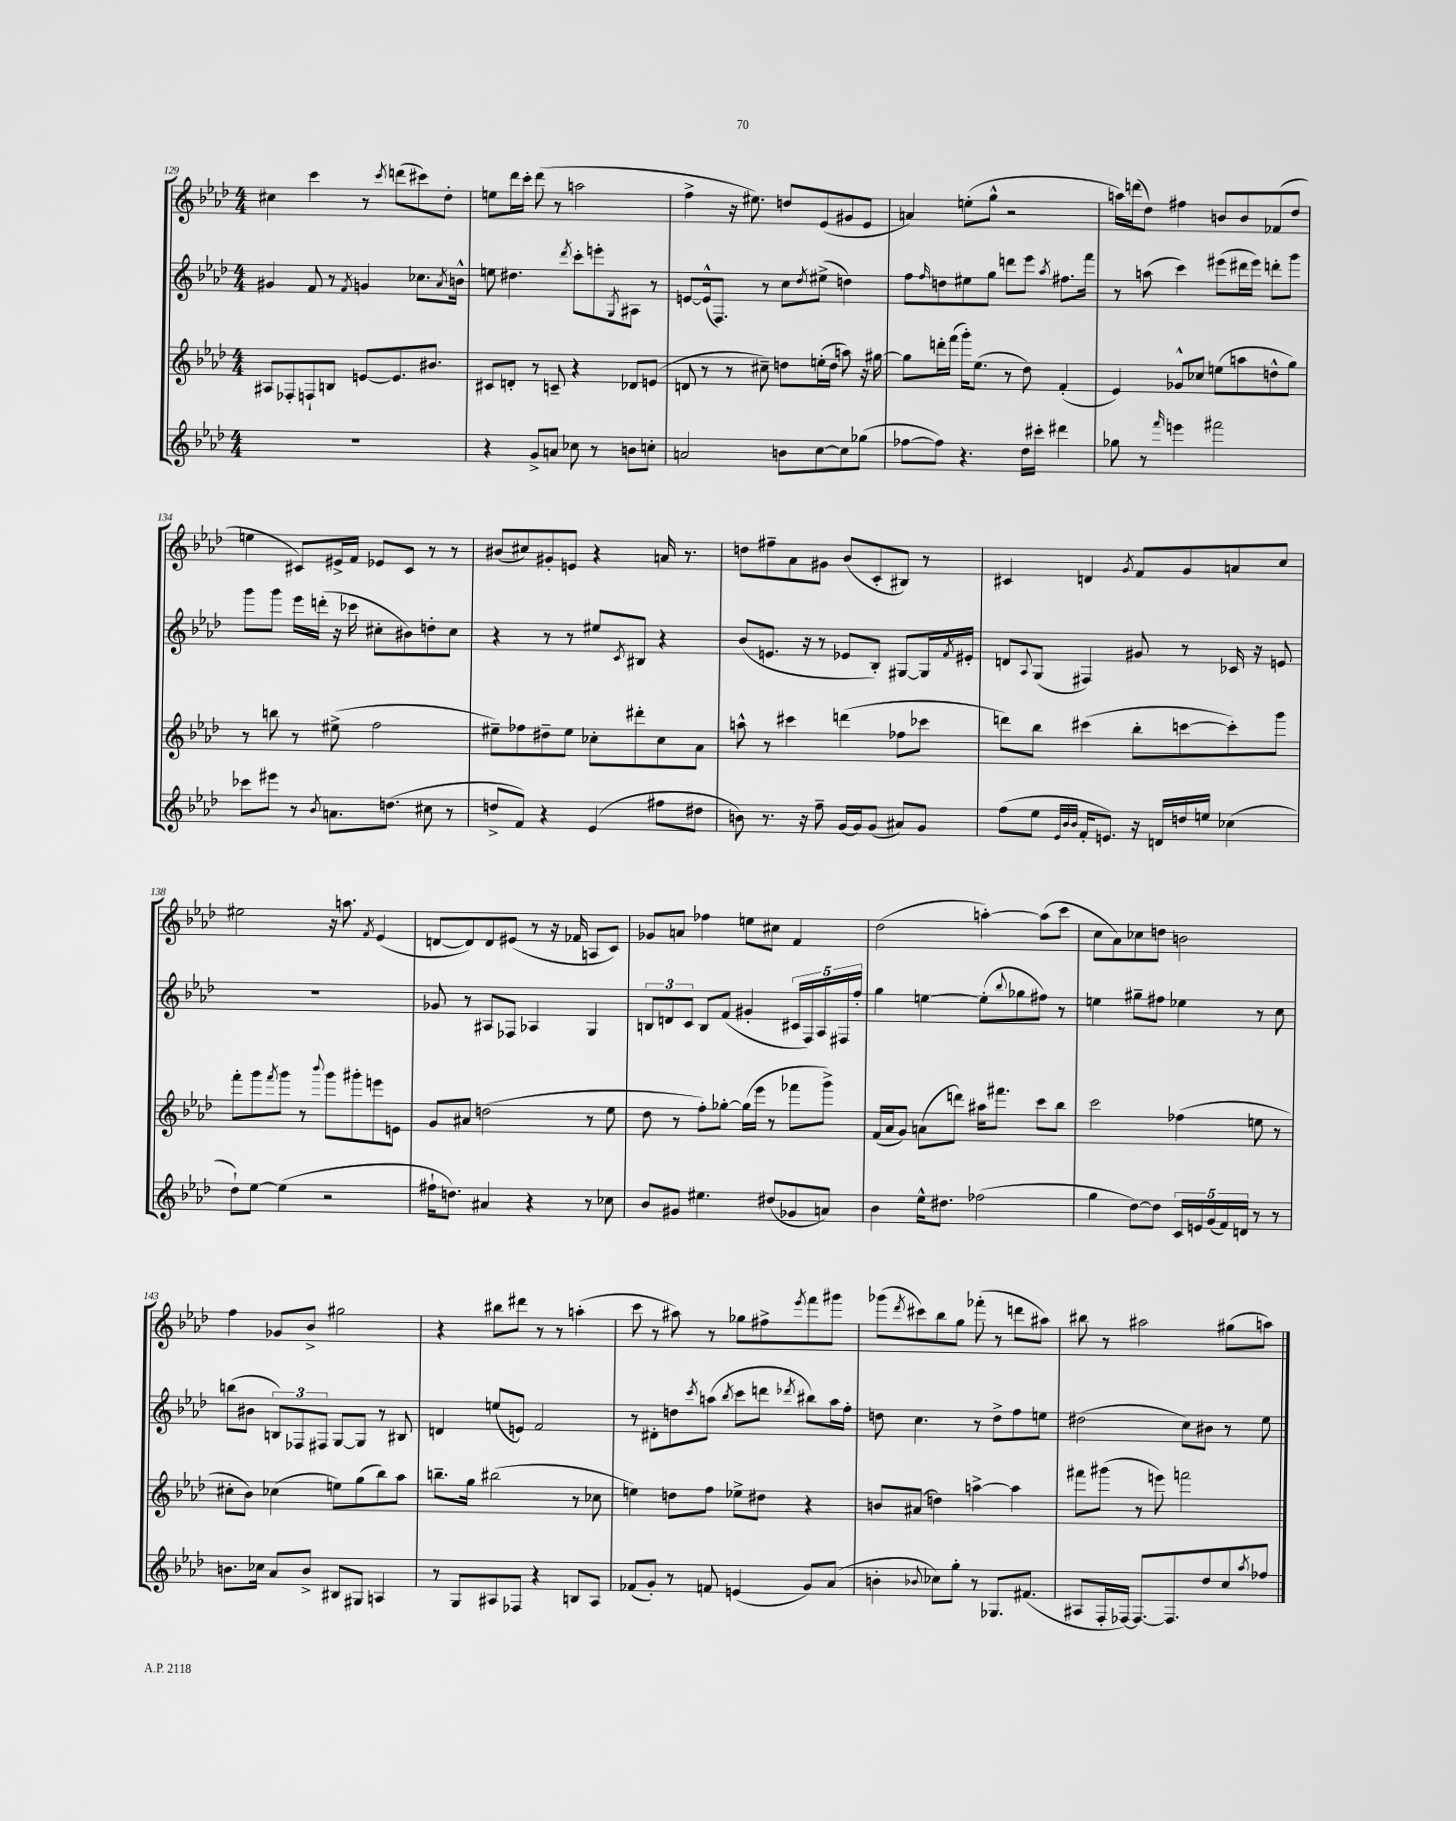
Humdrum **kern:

**kern	**kern	**kern	**kern
*part4	*part3	*part2	*part1
*staff4	*staff3	*staff2	*staff1
*clefG2	*clefG2	*clefG2	*clefG2
*k[b-e-a-d-]	*k[b-e-a-d-]	*k[b-e-a-d-]	*k[b-e-a-d-]
*M4/4	*M4/4	*M4/4	*M4/4
=129	=129	=129	=129
1r	8A#X/L	4g#X/	4cc#X\
.	8F-X'/	.	.
.	8Fn`/	8f/	4ccc\
.	8Bn/J	8r	.
.	.	8qf/	.
.	[8en/L	4gn/	8r
.	.	.	8qccc/
.	8.e/]	.	(8dddn\L
.	.	8.cc-X\L	8ccc#X\)
.	8.b#X/J	.	.
.	.	.	8dd-'\J
.	.	8qa-/	.
.	.	16bn^^\Jk	.
=130	=130	=130	=130
4r	8c#X/L	8een\	8een\L
.	8dn'/J	4.dd#X\	16ddd-\L
.	.	.	16ccc'\JJ
8g^/L	8r	.	(8ddd-\
8an/J	8cn~/	.	8r
.	.	8qddd-/	.
8cc-X\	4r	8ccc'\L	2aan\
8r	.	8eeen'\	.
.	.	8qG/	.
8bn\L	8d-X/L	8A#X\J	.
8ccn'\J	(8en/J	8r	.
=131	=131	=131	=131
2an/	8dn/	[8en/L	4ff^\
.	8r	(16e^^/k]	.
.	.	8.F/J)	.
.	8r	.	16r
.	.	.	8.ee#X\)
.	8cc#X~\)	8r	.
8bn\L	8ddn\L	8cc\L	8ddn/L
.	.	8qdd-/	.
[8cc\	(16een'\L	(8ee#X^\J	(8e-/
.	16dd\JJ	.	.
8cc\]	8aan\)	4ddn\)	8g#X/
(8gg-X\J	16r	.	8e-/J
.	[16gg#X\	.	.
=132	=132	=132	=132
[8ff-X\L	8gg#\L]	8ff\L	4an/)
.	.	16qqff/	.
8ff-\J])	16dddn'\L	8ddn\	.
.	(16fff\JJ	.	.
4.r	16ggg'\KL)	8ee#X\	(8een'\L
.	(8.ee-\J	.	.
.	.	8gg\J	8gg^^\J
.	8r	8dddn\L	2r
16dd-\LL	8dd-\)	8eee-\J	.
16ccc#X'\JJ	.	.	.
.	.	8qaa-/	.
4ddd#X\	(4f'/	8.ff#X\L	.
.	.	16fff\Jk	.
=133	=133	=133	=133
8gg-X\	4e-/)	8r	16aan\LL)
.	.	.	(16dddn\J
8r	.	(8aan\	8dd-\J)
16qqfff/	.	.	.
4eeen\	8g-X^^/L	4ccc\)	4ff#X\
.	8cc-X/J	.	.
2fff#X\	(8een\L	(8eee#X\L	8bn/L
.	8aan\	16ddd#X\L	8b/
.	.	16eee#\JJ)	.
.	8ddn^^\	8dddn'\L	(8f-X/
.	8gg\J)	8ggg\J	8dd-/J
!!LO:LB:g=z
=134	=134	=134	=134
8ccc-X\L	8r	8ggg\L	4een\
8eee#X\J	8bbn\	8ggg\J	.
8r	8r	16eee-\LL	8c#X/L)
.	.	(16dddn'\JJ	.
8qb-/	.	.	.
8.an\L	(8ee#X^\	16r	16e#X^/L
.	.	16ccc-X\	16f/JJ
.	2ff\	8cc#X'\L	8e-X/L
(8.ddn\J	.	.	.
.	.	8b#X\)	8c#/J
8cc#X\	.	8ddn'\	8r
8r	.	8cc#\J	8r
=135	=135	=135	=135
8ddn^/L	8ee#X~\L)	4r	(8b#X/L
8f/J)	8ff-X\	.	8cc#X/)
4r	8dd#X~\	8r	8g#X'/
.	8ee#\J	8r	8en/J
(4e-/	8cc-X'\L	8ee#X/L	4r
.	.	8qc/	.
.	8ddd#X'\	8B#X/J	.
8ff#X\L	8cc-\	4r	16an/
.	.	.	8.r
8dd#X\J	8a-\J	.	.
=136	=136	=136	=136
8bn\)	8aan^^\	(8b-/L	8ddn\L
8.r	8r	8.en/J	8ff#X~\
.	4ccc#X\	.	8a-\
16r	.	16r	.
8ff~\	.	8r	8g#X\J
[16g/LL	(4dddn\	8e-X/L	(8b-/L
16g/J]	.	.	.
(8g/J	.	8B-'/J)	8c'/
8a#X/L)	8ff-X\L	[8G#X/L	8B#X/J)
8g/J	8ccc-X\J	16G#/L]	8r
.	.	8qf/	.
.	.	16e#X'/JJ	.
=137	=137	=137	=137
(8ff\L	8dddn\L)	8dn/L	4c#X/
.	.	8qqA-/	.
8ee-\J	8bb-\J	(8G/J	.
32qqe-/LLL	.	.	.
32qqb-/	.	.	.
32qqb-/JJJ	.	.	.
16f'/KL	(4ccc#X\	4F#X/)	4dn/
8.en/J)	.	.	.
.	.	.	8qg/
16r	8bb-'\L	8g#X/	8f/L
16dn/LL	.	.	.
16ddn/	[8cccn\	8r	8g/
16een/JJ	.	.	.
(4cc-X\	8ccc'\])	16c-X/	8an/
.	.	16r	.
.	8ggg\J	8en/	8cc/J
!!LO:LB:g=z
=138	=138	=138	=138
8dd-`\L)	8fff'\L	1r	2ee#X\
[8ee-\J	8ggg\	.	.
.	8qfff/	.	.
(4ee-\]	8ggg\J	.	.
.	8r	.	.
.	8qqbbb-/	.	.
2r	8ggg\L	.	16r
.	.	.	8.aan\
.	8ggg#X'\	.	.
.	.	.	8qf/
.	8eeen\	.	(4e-/
.	8en\J	.	.
=139	=139	=139	=139
16ff#X`\KL	8g/L	8g-X/	[8dn/L
8.ddn\J)	.	.	.
.	8a#X/J	8r	8d/])
4a#X/	(2ddn\	8A#X/L	8d/
.	.	8F-X/J	(8e#X/J
4r	.	4A-X/	8r
.	.	.	16r
.	.	.	16f-X/
8r	8r	4G/	8An/L
8cc-X\	8ee-\	.	8c/J)
=140	=140	=140	=140
8b-/L	8dd-\	12Bn/L	8g-X/L
.	.	12dn/	.
8g#X/J	8r	.	8an/J
.	.	12c/J	.
4.ee#X\	8ff'\L)	8B/L	4ff-X\
.	[8gg-X'\J	(8f/J	.
.	(16gg-\LL]	4g#X'/	8een\L
.	16eee-\JJ	.	.
(8dd#X/L	8r	.	8cc#X\J
8g-X/	8fff-X\L	20c#X/LL	4f/
.	.	20F/)	.
.	.	20A-/	.
8an/J)	8ggg^\J)	.	.
.	.	20F#X/	.
.	.	20ff'/JJ	.
=141	=141	=141	=141
4b-\	(16f/LL	4gg\	(2dd-\
.	16a-/J	.	.
.	8g/J)	.	.
16ee-^^\KL	(8an\L	[4een\	.
8.dd#X\J	.	.	.
.	8dddn\J)	.	.
(2ff-X\	16aa#X\KL	(8ee'\L]	[4aan'\)
.	8.fff#X\J	.	.
.	.	8qqbb-/	.
.	.	8gg-X\	.
.	8ccc\L	8ff#X\J)	(8aa\L]
.	8bb-\J	8r	8ccc\J
=142	=142	=142	=142
4gg\	2ccc\	4een\	8cc\L
.	.	.	8a-\)
[8dd-\L)	.	8gg#X~\L	8cc-X\
8dd-\J]	.	8ff#X\J	8ddn\J
20c/LL	(4ff-X\	4ee-X\	2bn\
20en/	.	.	.
(20g/	.	.	.
20f/)	.	.	.
20dn/JJ	.	.	.
8r	8een\	8r	.
8r	8r	8cc\	.
!!LO:LB:g=z
=143	=143	=143	=143
8.bn\L	8cc#X'\L	(8bbn\L	4ff\
.	8b-\J)	8b#X\J	.
16cc-X\Jk	.	.	.
8a-/L	(4cc-X\	12Bn/L)	8g-X/L
.	.	12F-X/	.
8b^/J	.	.	8b-^/J
.	.	12F#X/J	.
8B#X/L	8een\L)	[8G/L	2gg#X\
8G#X/J	(8gg\	8G/J]	.
4An/	8bb-\)	8r	.
.	8aa-\J	8B#X/	.
=144	=144	=144	=144
8r	8.bbn~\L	4dn/	4r
8G/L	.	.	.
.	16gg\Jk	.	.
8A#X/	(2bb#X\	(8een/L	8bb#X\L
8F-X/J	.	8en/J)	8ddd#X\J
4r	.	2f/	8r
.	.	.	8r
8Bn/L	8r	.	(4aan'\
8A#/J	8cc-X\	.	.
=145	=145	=145	=145
(8f-X/L	4een\)	8r	8ccc\
8g'/J)	.	8d#X'\L	8r
8r	8ddn\L	8ddn\	8aa#X\)
.	.	8qccc/	.
8fn/	8ff\J	(8aan\J	8r
.	.	8qbb-/	.
(4en/	8ee-X^\L	8ccc\L	8gg-X\L
.	8dd#X\J	8dddn\J	8ff#X^\
.	.	8qddd-X/	8qeee-/
8g/L)	4r	8bb#X\L)	8fff\
(8a-/J	.	16aa\L	8ggg#X\J
.	.	16ff'\JJ	.
=146	=146	=146	=146
4bn'\	8bn/L	8ddn\	(8ggg-X\L
.	.	.	8qddd-/
.	(8a#X/J	4.cc\	8ccc#X\)
8qqb-X/	.	.	.
8cc-X\L)	4ddn\)	.	8bb-\
8gg'\J	.	.	8gg\J
8r	[4aan^\	8r	(8fff-X'\
8.G-X/L	.	8dd^\L	8r
.	4aa\]	8ff\	8dddn\L
(8.f#X/J	.	.	.
.	.	8een\J	8aa#X\J)
=147	=147	=147	=147
8A#X/L	8fff#X\L	(2dd#X\	8bb#X\
16F'/L	(8ggg#X\J	.	8r
[16F-X/JJ)	.	.	.
8.F-/L_	8r	.	2aa#X\
.	8eeen\)	.	.
8.F-/]	.	.	.
.	2fffn\	8cc\L)	.
8dd-/	.	8b#X\J	.
8cc/	.	8r	(8gg#X\L
8qaa-/	.	.	.
8ff-X/J	.	8ee-\	8aan\J)
==	==	==	==
*-	*-	*-	*-
